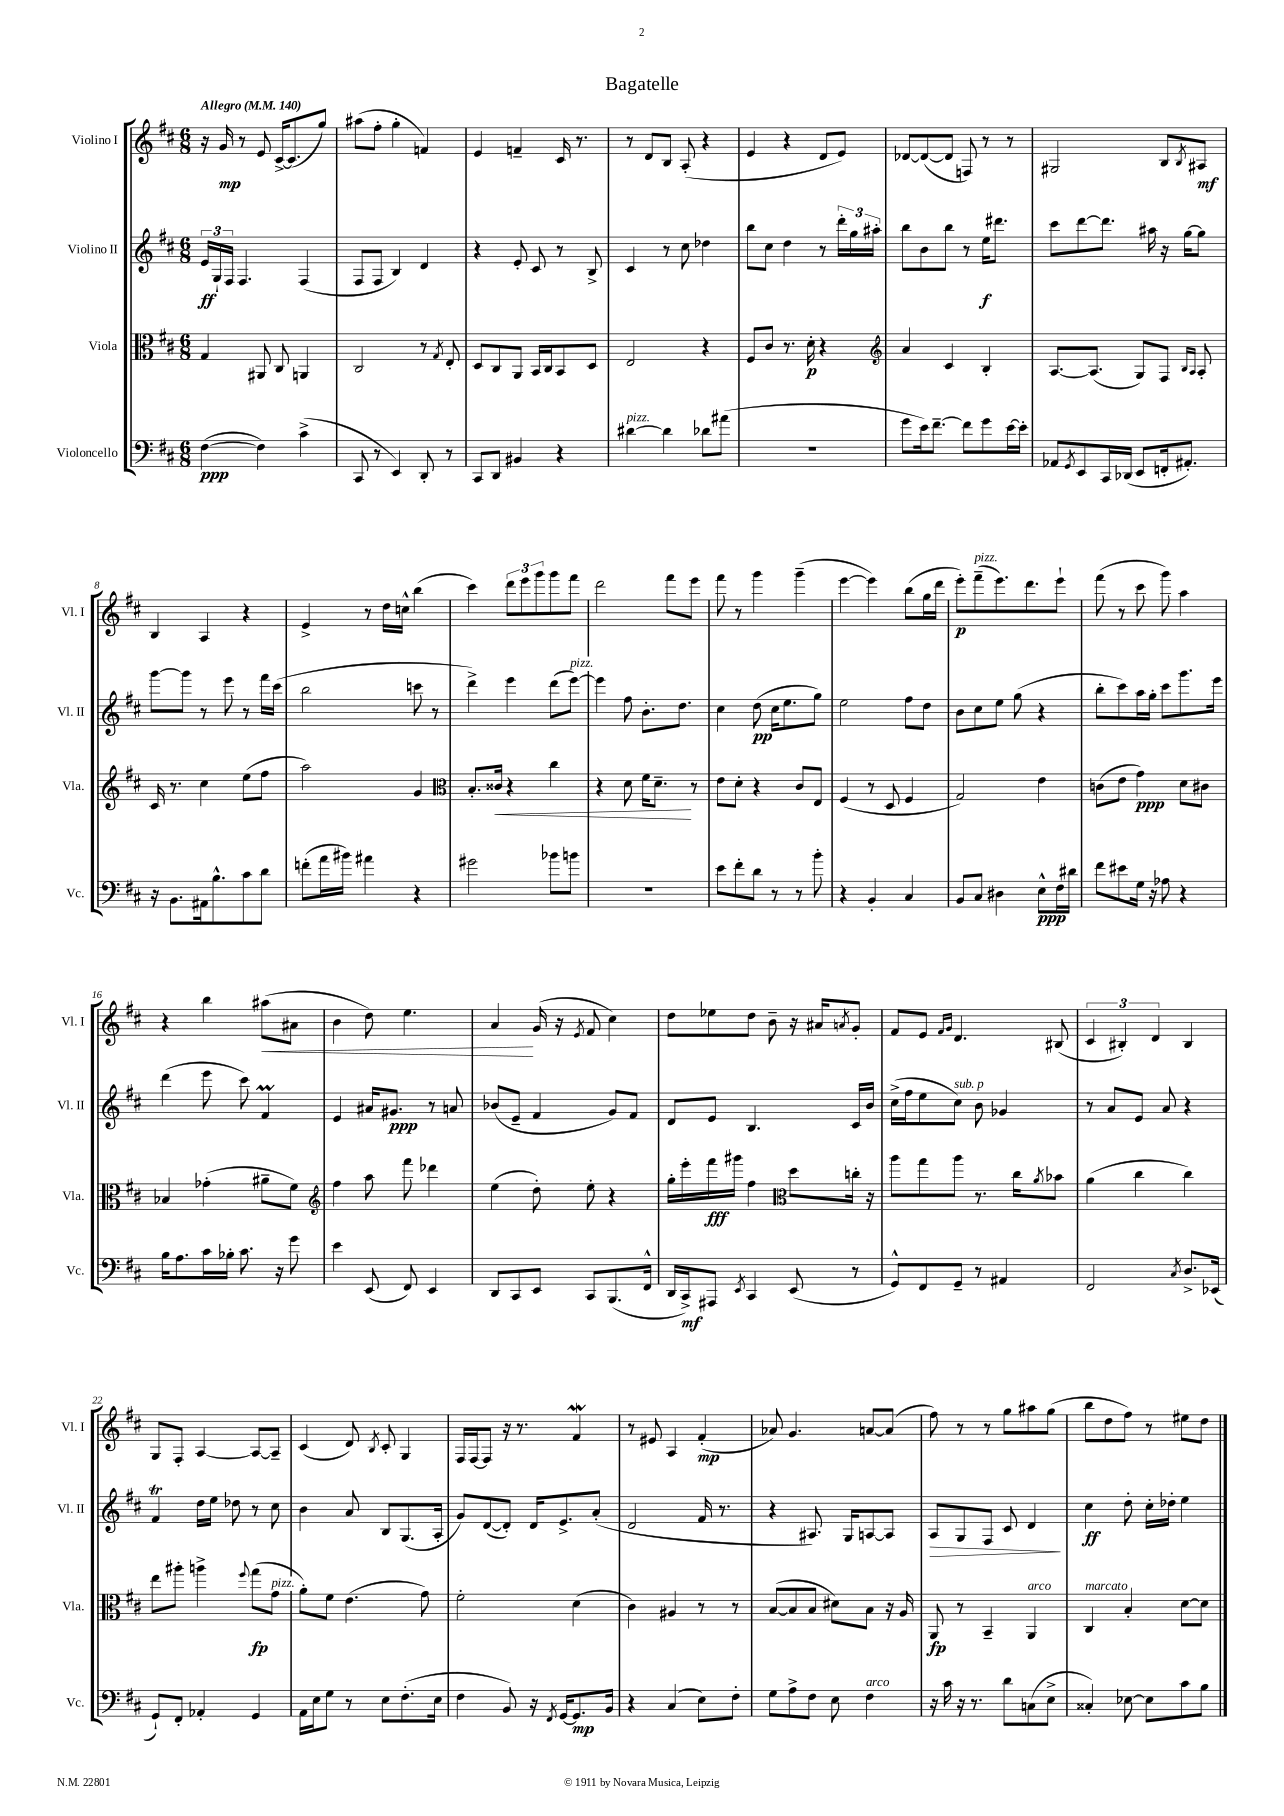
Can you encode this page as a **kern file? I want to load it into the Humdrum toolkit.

**kern	**kern	**kern	**kern
*staff4	*staff3	*staff2	*staff1
*clefF4	*clefC3	*clefG2	*clefG2
*k[f#c#]	*k[f#c#]	*k[f#c#]	*k[f#c#]
*M6/8	*M6/8	*M6/8	*M6/8
*MM140	*MM140	*MM140	*MM140
([4F#	4G	24e	16r
.	.	24G`	.
.	.	.	16g
.	.	24F#	.
.	.	4.F#	8r
4F#])	8AA#	.	8e
.	8C#	.	[16c#^
.	.	.	(8.c#]
(4c#^	4AA	(4F#	.
.	.	.	8gg)
=	=	=	=
8CC#	2C#	8F#	(8aa#
8r	.	8F#	8ff#'
4EE)	.	4B)	4gg'
8DD'	8r	4d	4f)
.	8qG	.	.
8r	8E'	.	.
=	=	=	=
8CC#	8D	4r	4e
8DD	8C#	.	.
4BB#	8AA	8e'	4f~
.	16BB	8c#	.
.	16C#	.	.
4r	8BB	8r	16c#
.	.	.	8.r
.	8D	8B^	.
=	=	=	=
[4d#	2E	4c#	8r
.	.	.	8d
4d#]	.	8r	8B
.	.	8cc#	(8A'
8d-	4r	4dd-	4r
(8a#	.	.	.
=	=	=	=
2.r	8F#	8bb	4e
.	8c#	8cc#	.
.	8.r	4dd	4r
.	16d'	.	.
.	4r	8r	8d
.	.	24ddd'	8e)
.	.	24gg	.
.	.	24aa#'	.
=	=	=	=
*	*clefG2	*	*
8g	4a	8bb	[8d-
16e)	.	8b	(8d-_
[8.f#~	.	.	.
.	4c#	8bb	8d-]
8f#]	.	8r	8F)
8g	4B'	16ee	8r
.	.	8.ddd#	.
[16e	.	.	8r
16e']	.	.	.
=	=	=	=
8AA-	[8.A	8ccc#	2G#
8qGG	.	.	.
8EE	.	[8ddd	.
.	(8.A]	.	.
16CC#	.	8.ddd]	.
(16DD-	.	.	.
8EE	8G)	.	.
.	.	16aa#	.
16FF'	8F#	16r	8B
8.AA#')	.	[16gg	.
.	16qqB	.	.
.	16qqA	.	8qB
.	8A'	8gg]	8A#
=	=	=	=
16r	16c#	[8ggg	4B
8.BB	8.r	.	.
.	.	8ggg]	.
16AA#	4cc#	8r	4A
8.B^^	.	.	.
.	.	8eee	.
8c#	(8ee	8r	4r
8d	8ff#	16fff#	.
.	.	(16ccc#	.
=	=	=	=
(8f'	2aa)	2bb	4e^
16a	.	.	.
16b#)	.	.	.
4a#	.	.	8r
.	.	.	16dd
.	.	.	16cc^^
4r	4g	8ccc	(4bb
.	.	8r	.
=	=	=	=
*	*clefC3	*	*
2g#	8.B'	4ddd^)	4ccc#)
.	16c##	.	.
.	4r	4eee	12ddd
.	.	.	12eee
.	.	.	12ggg
8b-	4cc#	(8ddd	8ggg
8b	.	[8eee)	8fff#
=	=	=	=
2.r	4r	4eee]	2ddd
.	8d	8ff#	.
.	16f#	8.b'	.
.	8.d~	.	.
.	.	.	8fff#
.	.	8.dd	.
.	8r	.	8eee
=	=	=	=
8e	8e	4cc#	8fff#
8f#'	8d'	.	8r
8d	4r	(8dd	4ggg
8r	.	16cc#	.
.	.	8.ee	.
8r	8c#	.	(4ggg~
8b'	8E	8gg)	.
=	=	=	=
4r	(4F#	2ee	[4eee
4BB'	8r	.	4eee])
.	8D	.	.
4C#	4F#	8ff#	(8bb
.	.	8dd	16gg
.	.	.	16ddd
=	=	=	=
8BB	2G)	8b	8eee')
8C#	.	8cc#	(8fff#~
4D#	.	8ee	8.eee)
.	.	(8gg	.
.	.	.	8.ddd
8E^^	4e	4r	.
16F#	.	.	8eee`
16d#	.	.	.
=	=	=	=
8f#	(8c	8bb'	(8fff#
8e#	8e	8ccc#)	8r
16G	4g)	16aa	8ccc#
16r	.	16gg'	.
8A-	.	8ccc#	8ggg)
4r	8d	8.ggg	4aa
.	8c#	.	.
.	.	16eee	.
=	=	=	=
16B	4B-	(4ddd	4r
8.A	.	.	.
16c#	(4g-'	8eee	4bb
16B-'	.	.	.
8.c#	.	8ccc#)	.
.	8a#~	4f#	(8aa#
16r	.	.	.
8g	8f#)	.	8a#
=	=	=	=
*	*clefG2	*	*
4e	4ff#	4e	4b
(8EE	8aa	16a#	8dd)
.	.	8.g#	.
8FF#)	8fff#	.	4.ee
4EE	4ddd-	8r	.
.	.	8a	.
=	=	=	=
8DD	(4ee	(8b-	4a
8CC#	.	8e~	.
8EE	8dd')	4f#	(16g
.	.	.	16r
.	.	.	8qe
8CC#	8ee'	.	8f#
(8.BBB	4r	8g)	4cc#)
.	.	8f#	.
16FF#^^	.	.	.
=	=	=	=
16DD	16gg'	8d	8dd
16CC#^)	16eee'	.	.
8AAA#	16fff#	8e	8ee-
.	16ggg#	.	.
8qEE	.	.	.
4CC#	4ff#	4.B	8dd
.	.	.	8b~
*	*clefC3	*	*
(8EE	8dd	.	16r
.	.	.	16a#
.	.	.	8qa
8r	16cc'	16c#	8g'
.	16r	16b	.
=	=	=	=
8GG^^)	8aa	(16cc#^	8f#
.	.	16ff#	.
8FF#	8gg	8ee	8e
.	.	.	16qqf#
.	.	.	16qqg
8GG~	8aa	8cc#)	4.d
8r	8.r	8b	.
4AA#	.	4g-	.
.	16cc#	.	.
.	8qa	.	.
.	8b-	.	(8B#
=	=	=	=
2FF#	(4a	8r	6c#
.	.	8a	.
.	.	.	6B#')
.	4cc#	8e	.
.	.	.	6d
.	.	8a	.
8qC#	.	.	.
8.D^	4cc#)	4r	4B#
(16EE-	.	.	.
=	=	=	=
8GG`)	8ee	4f#	8G
8FF#'	8aa#'	.	8F#'
4AA-'	4aa^	16dd	[4A
.	.	16ee	.
.	.	8dd-	.
.	8qqff#	.	.
4GG	(8gg	8r	8A_
.	8g	8cc#	8A~]
=	=	=	=
16AA	8a')	4b	(4c#
16E	.	.	.
8G	8f#	.	.
8r	(4.e	8a	8d)
.	.	.	8qB
8E	.	8B	8c#'
(8.F#'	.	(8.G	4G
.	8g)	.	.
16E	.	16A'	.
=	=	=	=
4F#	2f#'	8g)	16F#
.	.	.	[16F#
.	.	([8d	8F#]
8BB)	.	8d'])	16r
.	.	.	8.r
16r	.	16d	.
8qFF#	.	.	.
[16GG	.	8.e^	.
8.GG]	(4d	.	4f#
.	.	(8a'	.
16BB	.	.	.
=	=	=	=
4r	4c#)	2d	8r
.	.	.	8e#
(4C#	4A#	.	4A
8E)	8r	16f#	(4f#'
.	.	8.r	.
8F#'	8r	.	.
=	=	=	=
8G	([8B	4r	8a-)
8A^	8B]	.	4.g
8F#	8B	8.A#)	.
8E	8d#)	.	.
.	.	16G	.
4F#	8B	[8A	[8a
.	16r	8A]	(8a]
.	16A	.	.
=	=	=	=
16r	8AA	8A	8ff#)
16c#	.	.	.
16r	8r	8G	8r
8.r	.	.	.
.	4BB~	8F#	8r
8d	.	8c#	8gg
(8C	4AA	4d	8aa#
8E^	.	.	(8gg
=	=	=	=
4C##')	4C#	4cc#	8bb
.	.	.	8dd
[8E-	4B'	8dd'	8ff#)
8E-]	.	16cc#'	8r
.	.	16dd-'	.
8c#	[8d	4ee	8ee#
8B	8d]	.	8dd
==	==	==	==
*-	*-	*-	*-
